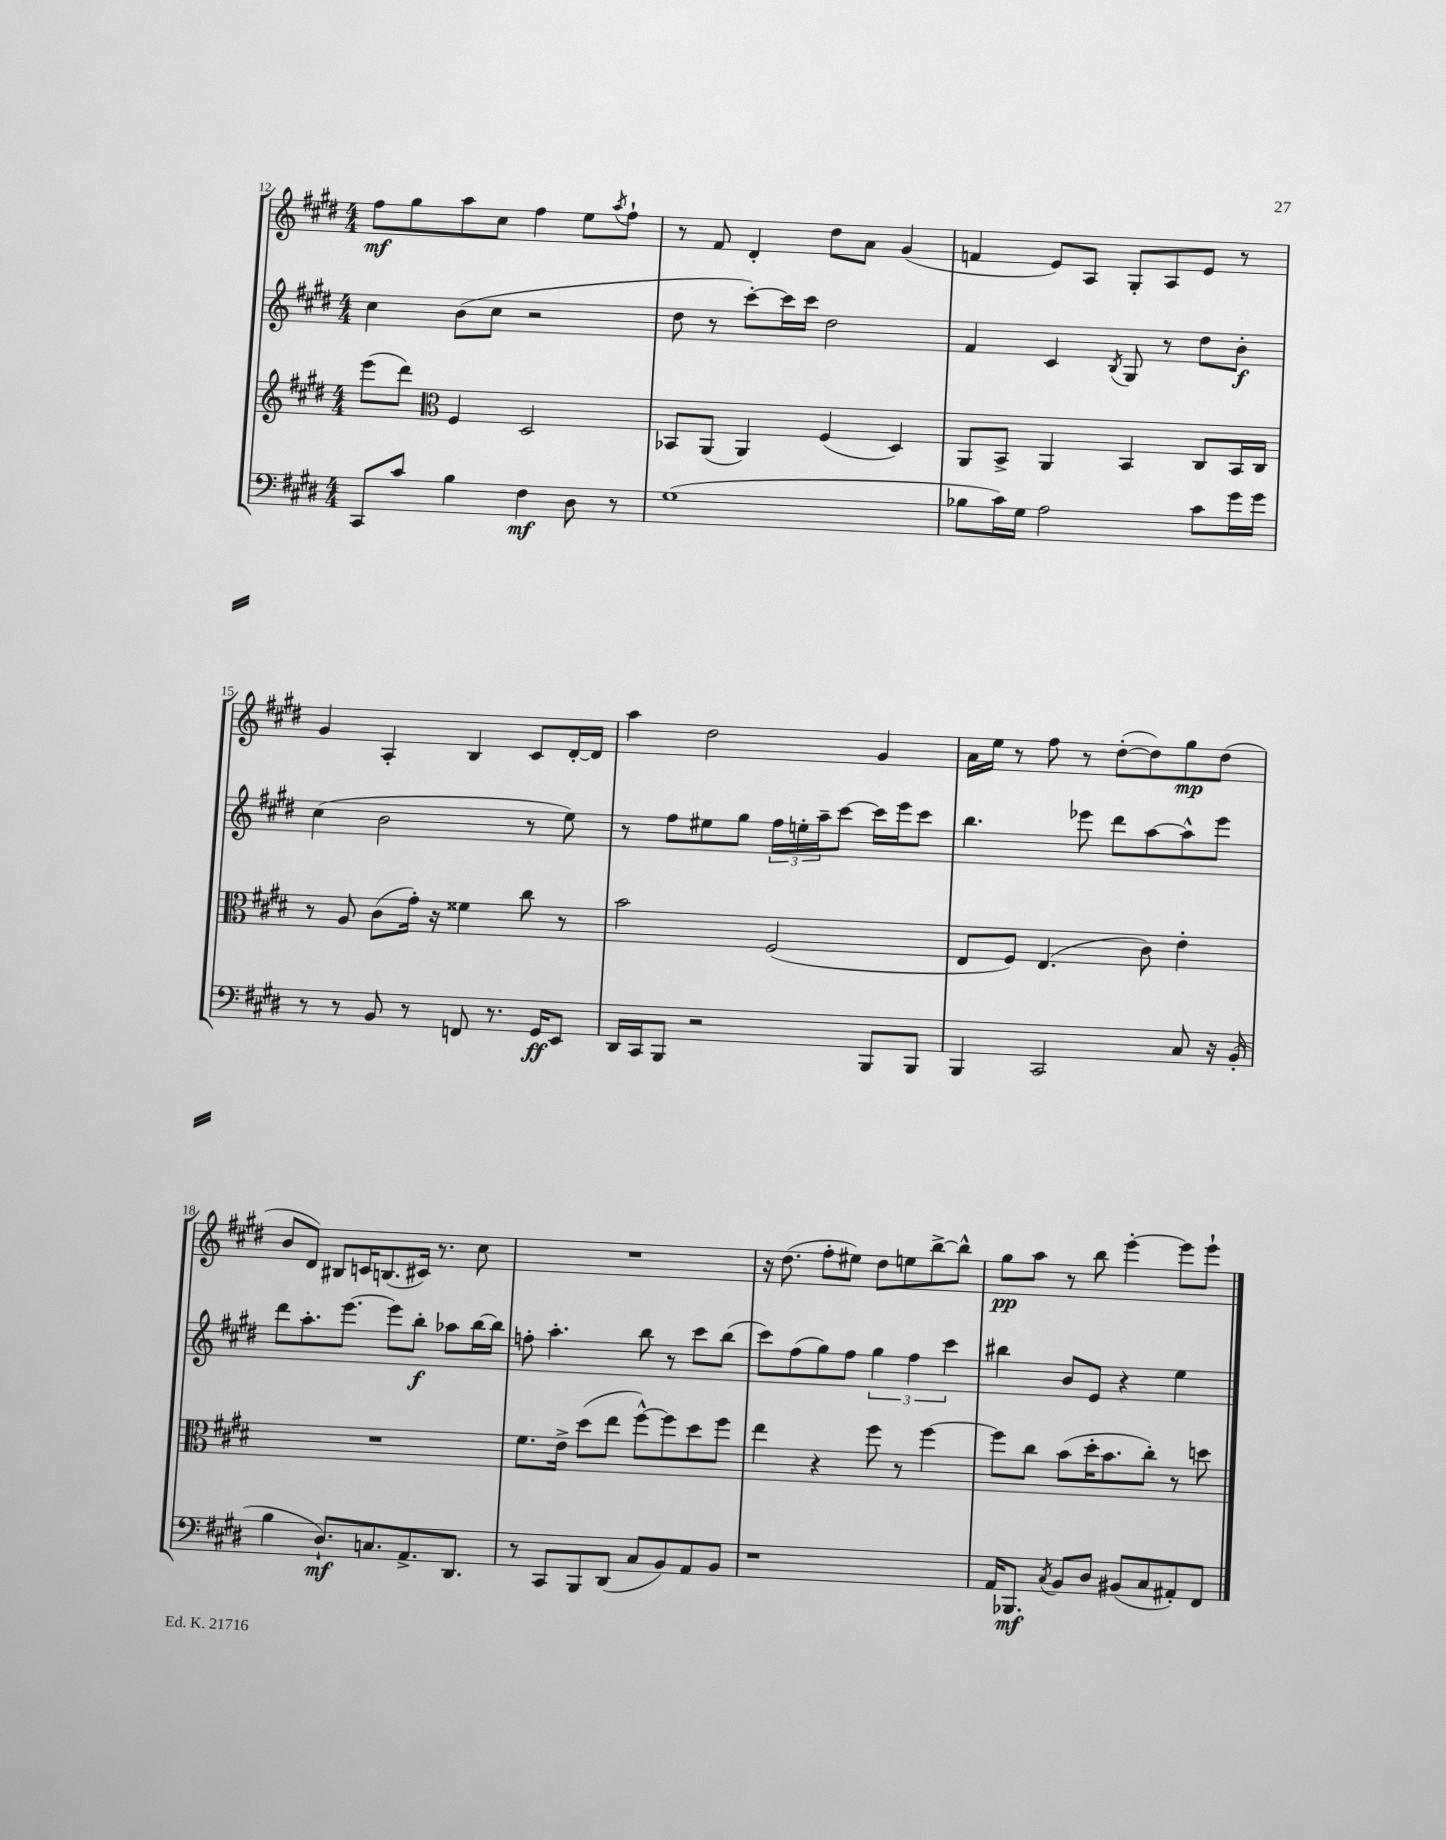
<<
\new StaffGroup <<
\new Staff = "s0" {
    \clef treble \key e \major \numericTimeSignature \time 4/4
    fis''8\mf gis''8 a''8 cis''8 fis''4 e''8 \acciaccatura { a''8 } fis''8-! |
    r8 fis'8 dis'4-. dis''8 a'8 gis'4( |
    f'4 e'8) a8 gis8-. a8 e'8 r8 |
    gis'4 a4-. b4 cis'8 dis'16~-. dis'16 |
    a''4 dis''2 gis'4 |
    a'16 e''16 r8 fis''8 r8 dis''8~-.( dis''8) gis''8\mp dis''8( |
    b'8 dis'8) bis8 c'16 b8.( cis'16) r8. cis''8 |
    R1 |
    r16 dis''8.( fis''8-. eis''8) dis''8 e''8 b''8~-> b''8-^ |
    gis''8\pp a''8 r8 b''8 e'''4~-. e'''8 e'''8-! \bar "|." |
}
\new Staff = "s1" {
    \clef treble \key e \major \numericTimeSignature \time 4/4
    cis''4 b'8( cis''8 r2 |
    dis''8 r8 cis'''8~-.) cis'''16 cis'''16 dis''2 |
    fis'4 cis'4 \acciaccatura { b8 } gis8 r8 dis''8 b'8-.\f |
    cis''4( b'2 r8 e''8) |
    r8 fis''8 eis''8 gis''8 \tuplet 3/2 { fis''16 e''16-. a''16-- } cis'''8~ cis'''16 e'''16 cis'''8 |
    b''4. ees'''8 dis'''8 a''8~ a''8-^ ees'''8 |
    dis'''8 a''8.-. e'''8.~ e'''8 b''8-.\f aes''8 b''16~ b''16 |
    f''8-. a''4.-. b''8 r8 cis'''8 b''8( |
    cis'''8) fis''8( gis''8) fis''8 \tuplet 3/2 { gis''4 fis''4 cis'''4 } |
    bis''4 b'8 e'8 r4 e''4 \bar "|." |
}
\new Staff = "s2" {
    \clef treble \key e \major \numericTimeSignature \time 4/4
    e'''8( dis'''8) \clef alto fis4 dis2 |
    bes,8 a,8( a,4) fis4( dis4) |
    a,8 b,8-> a,4 b,4 cis8 b,16 cis16 |
    r8 a8 cis'8( gis'16-.) r16 fisis'4 cis''8 r8 |
    b'2 fis2( |
    e8 fis8) e4.( cis'8) e'4-. |
    R1 |
    fis'8. e'16-> dis''8( e''8 fis''8~-^) fis''8 dis''8 fis''8 |
    e''4 r4 fis''8 r8 fis''4~ |
    fis''8 cis''8 b'8( dis''16-. b'8. cis''8-.) r8 d''8 \bar "|." |
}
\new Staff = "s3" {
    \clef bass \key e \major \numericTimeSignature \time 4/4
    cis,8 cis'8 b4 fis4\mf dis8 r8 |
    gis1( |
    bes8 cis'16) gis16 a2 cis'8 gis'16 gis'16 |
    r8 r8 b,8 r8 f,8 r8. gis,16\ff e,8 |
    dis,16 cis,16 b,,8 r2 b,,8 b,,8 |
    b,,4 cis,2 cis8 r16 b,16-.( |
    b4 dis8.-!\mf) c8. a,8.-> dis,8. |
    r8 cis,8 b,,8 dis,8( cis8 b,8) a,8 b,8 |
    r1 |
    a,16 bes,,8.\mf \acciaccatura { cis8 } b,8 dis8 bis,8( cis8 ais,8-.) fis,8 \bar "|." |
}
>>
>>
\layout { \context { \Score currentBarNumber = #12 } }
